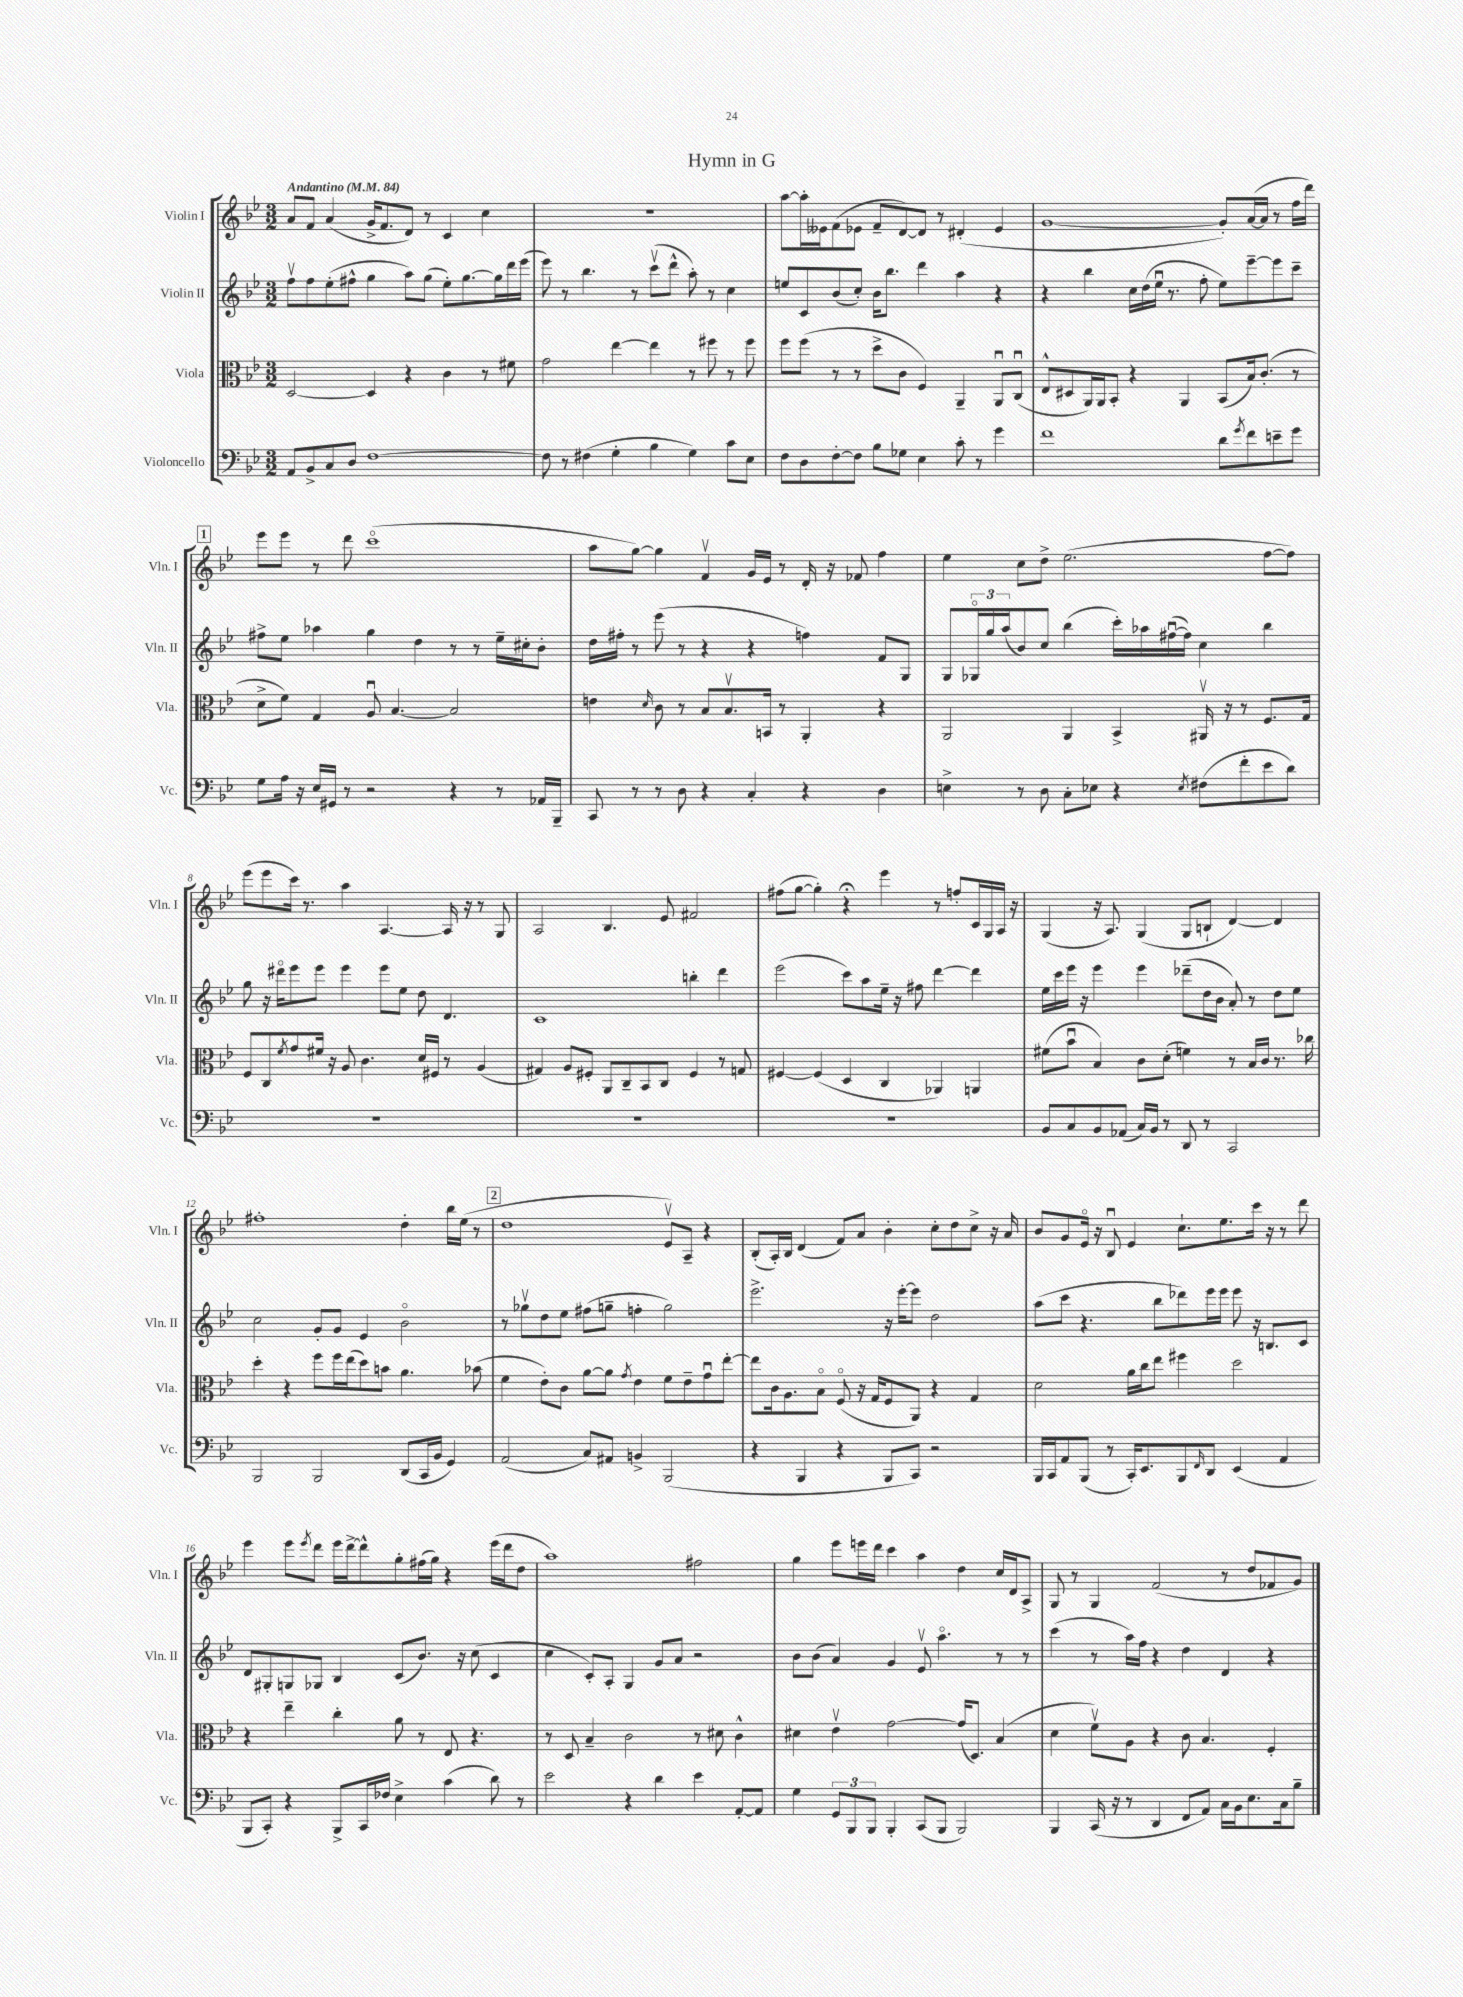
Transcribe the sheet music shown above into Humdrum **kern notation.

**kern	**kern	**kern	**kern
*part4	*part3	*part2	*part1
*staff4	*staff3	*staff2	*staff1
*I"Violoncello	*I"Viola	*I"Violin II	*I"Violin I
*I'Vc.	*I'Vla.	*I'Vln. II	*I'Vln. I
*clefF4	*clefC3	*clefG2	*clefG2
*k[b-e-]	*k[b-e-]	*k[b-e-]	*k[b-e-]
*M3/2	*M3/2	*M3/2	*M3/2
*MM84	*MM84	*MM84	*MM84
=1	=1	=1	=1
!	!	!	!LO:TX:a:B:t=Andantino
8AA/L	[2D/	8ffv\L	8a/L
8BB-^/	.	8ff\	8f/J
8C/	.	(8ee-'\	(4a/
8D/J	.	8ff#X^^\J	.
[1F	4D/]	4gg\	16g^/KL
.	.	.	8.f/
.	4r	8aa\L)	8d/J)
.	.	(8gg\J	8r
.	4c\	8ee-'\L)	4c/
.	.	[8.gg\	.
.	8r	.	4cc\
.	.	16gg\L]	.
.	8f#X\	16ddd\	.
.	.	(16eee-\JJ	.
=2	=2	=2	=2
8F\]	2g\	8eee-\)	1.r
8r	.	8r	.
(4F#X\	.	4.bb-\	.
4G'\	[4ee-\	.	.
.	.	8r	.
4B-\	4ee-\]	(8cccv\L	.
.	.	8ddd^^\J	.
4G\)	8r	8aa'\)	.
.	8ff#X\	8r	.
8c\L	8r	4cc\	.
8E-\J	8ff#\	.	.
=3	=3	=3	=3
8F\L	8ff\L	8een/L	[8aa\L
8D\	(8ff\J	8c/	16aa'\L]
.	.	.	16e--X\J
[8F'\	8r	(8b-/	(8f\
8F\J]	8r	8cc'/J)	8e-X\J
8B-\L	8dd^\L	16b-\KL	8f~/L
.	.	8.bb-\J	.
8G-X\J	8c\J	.	[8d/)
4E-\	4F/)	4ddd\	8d/J]
.	.	.	8r
8c'\	4AA~/	4aa\	(4d#X'/
8r	.	.	.
4g\	8AAu/L	4r	4e-/
.	(8Cu/J	.	.
=4	=4	=4	=4
1f	8E-^^/L	4r	[1g
.	8D#X/	.	.
.	16AA/L)	4bb-\	.
.	16AA/J	.	.
.	8BB-'/J	.	.
.	4r	16cc\LL	.
.	.	(16dd\	.
.	.	16ee-u\JJ	.
.	.	8.r	.
.	4AA/	.	.
.	.	8ff'\	.
8d\L	(8BB-/L	8ee-\L)	8g'/L])
8qg/	.	.	.
8f\	16B-/k)	[8eee-~\	([16a/L
.	(8.c'/J	.	16a/JJ]
8en~\	.	8eee-\]	8r
8g\J	8r	8ccc~\J	16ff\LL
.	.	.	16ddd\JJ)
!!LO:LB:g=z
!!LO:REH:place=s1:t=1
=5	=5	=5	=5
8G\L	8d^\L	8ff#X^\L	8eee-\L
16A\Jk	8f\J)	8ee-\J	8eee-\J
16r	.	.	.
16E-/LL	4G/	4aa-X\	8r
16GG#X/JJ	.	.	.
8r	.	.	8ddd\
2r	8Au/	4gg\	(1ccc
.	[4.B-/	.	.
.	.	4dd\	.
4r	2B-/]	8r	.
.	.	8r	.
8r	.	16ee-~\LL	.
.	.	16cc#X'\J	.
16AA-X/LL	.	8b-'\J	.
16BBB-~/JJ	.	.	.
=6	=6	=6	=6
8CC/	4en\	16dd\LL	8aa\L
.	.	16ff#X'\JJ	.
8r	.	8r	[8gg\J)
.	16qqd/	.	.
8r	8c\	(8eee-\	4gg\]
8D\	8r	8r	.
4r	8B-/L	4r	4fv/
.	8.B-v/	.	.
4C'/	.	4r	16g/LL
.	16BBn/Jk	.	16e-/JJ
.	8r	.	8r
4r	4AA'/	4ffn\)	16d'/
.	.	.	16r
.	.	.	8f-X/
4D\	4r	8f/L	4ff\
.	.	8G/J	.
=7	=7	=7	=7
4En^\	2AA/	8G/L	4ee-\
.	.	24G-X/L	.
.	.	24gg/	.
.	.	(24aa/J	.
8r	.	8b-/)	8cc\L
8D\	.	8cc/J	8dd^\J
8C'\L	4AA/	(4bb-\	(2.ee-\
8E-X\J	.	.	.
4r	4BB-^/	16ccc'\LL)	.
.	.	16aa-X\	.
.	.	([16ff#Xu\	.
.	.	16ff#\JJ])	.
8qE-/	.	.	.
(8F#X\L	16AA#Xv/	4cc\	.
.	16r	.	.
8f'\	8r	.	.
8e-\	8.F/L	4bb-\	[8ff\L
8d\J)	.	.	8ff\J])
.	16G/Jk	.	.
!!LO:LB:g=z
=8	=8	=8	=8
1.r	8F/L	8gg\	(8eee-\L
.	8C/	16r	8eee-\
.	.	16ddd#X\KL	.
.	8qf/	.	.
.	8g/	8eee-\	16ccc\Jk)
.	.	.	8.r
.	16f#X/Jk	8eee-\J	.
.	16r	.	.
.	8A/	4eee-\	4aa\
.	4.c\	.	.
.	.	8eee-\L	[4.A/
.	.	8ee-\J	.
.	16d/LL	8dd\	.
.	16F#X/JJ	.	.
.	8r	4.d/	16A/]
.	.	.	16r
.	(4A/	.	8r
.	.	.	8G/
=9	=9	=9	=9
1.r	4G#X/)	1c	2A/
.	8A/L	.	.
.	8F#X'/J	.	.
.	8AA/L	.	4.B-/
.	8C~/	.	.
.	8BB-/	.	.
.	8C/J	.	8e-/
.	4F#/	4bbn'\	2f#X/
.	8r	4ddd\	.
.	8Gn/	.	.
=10	=10	=10	=10
1.r	[4F#X/	(2eee-\	(8ff#X\L
.	.	.	[8gg\J
.	(4F#/]	.	4gg'\])
.	4D/	8ccc\L)	4r;<
.	.	8aa\	.
.	4C/	16ee-~\Jk	4eee-\
.	.	16r	.
.	.	8ff#X\	.
.	4AA-X/)	[4ddd\	8r
.	.	.	8ffn'/L
.	4AAn/	4ddd\]	16c/L
.	.	.	16G/
.	.	.	16A/JJ
.	.	.	16r
=11	=11	=11	=11
8BB-/L	(8f#X\L	16ee-\LL	(4G/
.	.	16ccc\	.
8C/	8b-u\J	16eee-\JJ	.
.	.	16r	.
8BB-/	4B-/)	4eee-\	16r
.	.	.	8.A/)
(8AA-X/J	.	.	.
16C/LL)	8c\L	4eee-\	(4G/
16BB-/JJ	.	.	.
8r	(8d'\J	.	.
8DD/	4fn\)	(8ddd-X~\L	8G/L
8r	.	16dd\L	8Bn`/J
.	.	16b-\JJ	.
2CC/	8r	8a'/)	[4d/)
.	16B-/LL	8r	.
.	16c/JJ	.	.
.	8.r	8dd\L	4d/]
.	.	8ee-\J	.
.	16cc-X\	.	.
!!LO:LB:g=z
=12	=12	=12	=12
2BBB-/	4dd'\	2cc\	1ff#X'
.	4r	.	.
2BBB-/	8ff\L	8g'/L	.
.	16ff\L	8g/J	.
.	(16ee-\J	.	.
.	8dd\)	4e-/	.
.	8bn\J	.	.
(8DD/L	4.a\	2b-\	4dd'\
16CC/L	.	.	.
16BB-/JJ	.	.	.
4GG/)	.	.	16bb-\LL
.	.	.	(16ee-\JJ
.	(8b-X\	.	8r
!!LO:REH:place=s1:t=2
=13	=13	=13	=13
(2AA/	4f\	8r	1dd
.	.	8gg-Xv\L	.
.	8e-'\L)	8dd\	.
.	8c\J	8ee-\J	.
8C/L)	[8a\L	(8ff#X\L	.
8AA#X/J	8a\J]	8ggn~\J	.
.	8qg/	.	.
4BBn^/	4e-\	4ffn'\	.
(2BBB-/	8f\L	2gg\)	8e-v/L)
.	8e-~\	.	8A~/J
.	8gu\	.	4r
.	[8ee-'\J	.	.
=14	=14	=14	=14
4r	8ee-\L]	2.eee-^\	(8B-'/L
.	16c\k	.	16A'/L)
.	8.A\	.	16B-/JJ
4BBB-/	.	.	(4d/
.	8B-\J	.	.
4r	(8F/	.	8f/L)
.	16r	.	8a/J
.	16G/KL	.	.
8BBB-/L	8F/	16r	4b-'\
.	.	[16eee-'\KL	.
8CC/J)	8AA/J)	8eee-\J]	.
2r	4r	2dd\	8cc'\L
.	.	.	8dd\
.	4G/	.	8cc^\J
.	.	.	16r
.	.	.	16a/
=15	=15	=15	=15
16BBB-/LL	2d\	(8aa\L	8b-/L
16CC/J	.	.	.
8AA/	.	8ccc\J	8g/
(8BBB-/J	.	4.r	16e-/Jk
.	.	.	16r
8r	.	.	8B-u/
16CC'/KL)	16a\LL	.	4e-/
8.EE-/	16cc\J	.	.
.	8ee-\J	8bb-\L	.
8BBB-/	4ff#X\	8ddd-X\)	8.cc`\L
16qqFF/	.	.	.
8DD/J	.	16eee-\L	.
.	.	16eee-\JJ	8.ee-\
(4EE-/	2dd\	8eee-\	.
.	.	16r	16ccc\Jk
.	.	8.Bn/L	16r
4AA/	.	.	8r
.	.	8c/J	8ddd\
!!LO:LB:g=z
=16	=16	=16	=16
8BBB-/L	4r	8d/L	4eee-\
8CC'/J)	.	8G#X'/	.
4r	4ee-~\	8Gn/	8eee-\L
.	.	.	8qeee-/
.	.	8G-X/J	8ddd\J
8BBB-^/L	4cc'\	4B-/	16eee-\LL
.	.	.	[16ddd^\J
16CC/L	.	.	8ddd^^\]
16F-X/JJ	.	.	.
4E-^\	8a\	(8c/L	8gg'\
.	8r	8.b-/J)	(16ff#X\L
.	.	.	16gg\JJ)
(4c\	8E-/	.	4r
.	.	16r	.
.	4.r	(8cc\	.
8d\)	.	4c/	(16eee-\LL
.	.	.	16ddd\J
8r	.	.	8dd\J
=17	=17	=17	=17
2e-\	8r	4cc\	1aa)
.	8D/	.	.
.	4B-~/	8c'/L)	.
.	.	8A'/J	.
4r	2c\	4G/	.
4d\	.	8g/L	.
.	.	8a/J	.
4e-\	8r	2r	2ff#X\
.	8d#X\	.	.
[8AA'/L	4c^^\	.	.
8AA/J]	.	.	.
=18	=18	=18	=18
4G\	4d#X\	8b-\L	4gg\
.	.	(8b-\J	.
12GG/L	4e-v\	4a/)	8eee-\L
12BBB-/	.	.	.
.	.	.	16eeen\L
12BBB-/J	.	.	.
.	.	.	16ddd\JJ
4BBB-'/	[2g\	4g/	4ccc\
(8CC/L	.	8e-v/	4aa\
8BBB-/J	.	4.aa\	.
2BBB-/)	(16g/KL]	.	4dd\
.	8.D/J)	.	.
.	(4B-/	8r	16cc/LL
.	.	.	16d/J
.	.	8r	8A^/J
=19	=19	=19	=19
4BBB-/	4d\	(4ccc\	8G/
.	.	.	8r
(16CC/	8fv\L)	8r	4G/
16r	.	.	.
8r	8A\J	16aa\LL)	.
.	.	16ff\JJ	.
4DD/	4r	4r	(2f/
8FF/L	8c\	4dd\	.
8AA/J)	4.B-/	.	.
16C\LL	.	4d/	8r
16BB-\J	.	.	.
8.E-\	.	.	8dd/L
.	4F'/	4r	8f-X/
16C\k	.	.	.
8B-~\J	.	.	8g/J)
==	==	==	==
*-	*-	*-	*-
